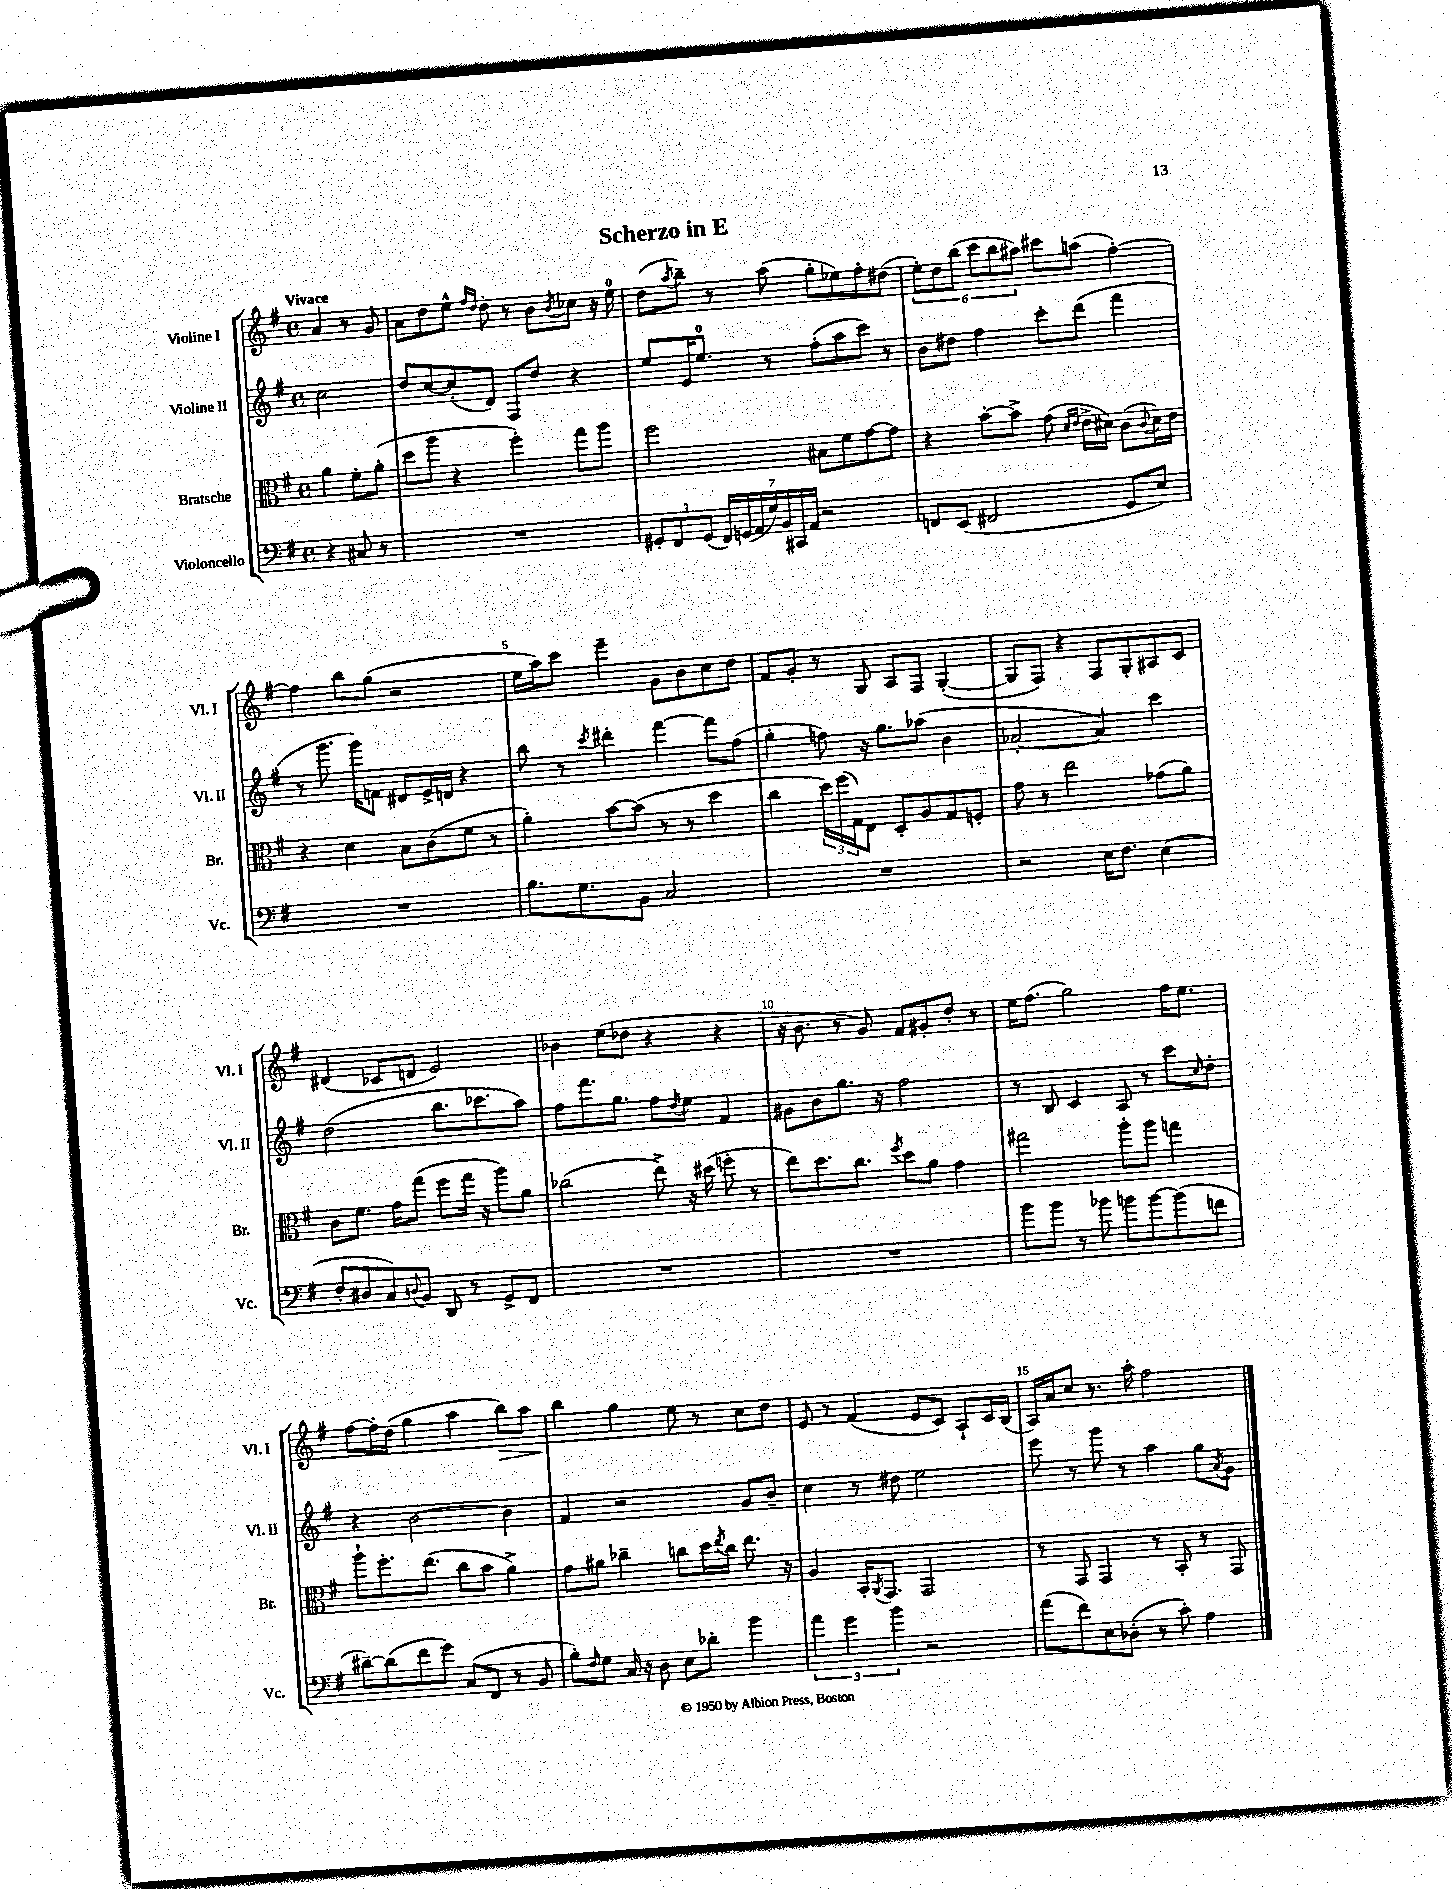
\header { title = "Scherzo in E" }
<<
\new StaffGroup <<
\new Staff = "s0" \with { instrumentName = "Violine I" shortInstrumentName = "Vl. I" } {
    \clef treble \key g \major \defaultTimeSignature \time 4/4 \partial 2 \tempo "Vivace"
    a'4 r8 g'8 |
    a'8 d''8 e''8-^ \grace { fis''16 d''16 } d''8-. r8 b'8 \acciaccatura { b'8 } ces''8 r16 e''16-0 |
    d''8( \acciaccatura { a''8 } b''8--) r8 a''8( g''8-. ees''8) fis''8-. dis''8( |
    \tuplet 6/4 { e''8-.) d''8 b''8( c'''8 b''8 ais''8) } cis'''8 a''8( fis''4~-.) |
    fis''4 b''8 g''8( r2 |
    e''16 a''16) c'''8 e'''4-- g'8 b'8 c''8 d''8 |
    fis'8 g'8-. r8 g8 a8 fis8 g4~-.( |
    g8 fis8) r4 fis8 g8-. ais8 c'8 |
    dis'4( ces'8 d'8 e'2) |
    bes'4 e''8( des''8 r4 r4 |
    r16 b'8. r8 g'8) fis'8 gis'8-. d''8-. r8 |
    e''16 fis''8.( g''2) fis''16 e''8. |
    fis''8~ fis''16-. d''16( g''4 a''4 b''8\>) a''8 |
    b''4\! g''4 e''8 r8 c''8 d''8 |
    e'8 r8 fis'4( e'8 c'8) a8-! c'16 b16( |
    a16) a'16 c''8 r8. a''16-. fis''2 \bar "|." |
}
\new Staff = "s1" \with { instrumentName = "Violine II" shortInstrumentName = "Vl. II" } {
    \clef treble \key g \major \defaultTimeSignature \time 4/4 \partial 2
    c''2 |
    d''8 c''8~ c''8-.( d'8) fis8 d''8 r4 |
    e''8 e'16 e''8.-0 r8 fis''8-.( a''8 c'''8) r8 |
    b'8 dis''8 fis''4 c'''8-. d'''8( fis'''4 |
    r8 g'''8. g'''16) f'8 dis'8 e'16-> d'16 r4 |
    b''8 r8 \acciaccatura { c'''8 } dis'''4-. fis'''4~ fis'''8 fis''8( |
    g''4-. f''8) r16 g''8. aes''8( b'4 |
    aes'2~-. aes'4) c'''4 |
    d''2( b''8. ces'''8. a''8) |
    fis''8 fis'''8. g''8. fis''8 \acciaccatura { d''8 } e''8 fis'4 |
    gis'8 b'8 g''8. r16 fis''2 |
    r8 b8 c'4 a8 r8 c'''8 \grace { c''16 } d''8-. |
    r4 b'2~ b'4 |
    fis'4 r2 g'8 b'8-- |
    c''4 r8 dis''8 e''2 |
    e'''8 r8 g'''8 r8 a''4 g''8 \acciaccatura { a'8 } g'8 \bar "|." |
}
\new Staff = "s2" \with { instrumentName = "Bratsche" shortInstrumentName = "Br." } {
    \clef alto \key g \major \defaultTimeSignature \time 4/4 \partial 2
    a'4 fis'8-. a'8-.( |
    d''8 a''8 r4 fis''4-.) g''8 a''8 |
    fis''2 bis8 fis'8 g'8~ g'8 |
    r4 b'8~-. b'8-> g'8( \grace { d'16 e'16 } e'16-> dis'16) c'8( \appoggiatura { c'8 } dis'16) e'16 |
    r4 d'4 b8 c'8( fis'8 r8 |
    a'4-.) b'8~ b'8( r8 r8 d''4 |
    c''4 \tuplet 3/2 { d''16) fis''16( g16) } e8 d8-. a8 g8 f8-. |
    g'8 r8 e''2 ges'8( a'8) |
    c'8 fis'8. g'16 g''8( fis''8 g''16 r16 a''8) a'8 |
    ces''2( e''8->) r16 dis''16( f''8-. r8 |
    e''8) d''8. c''8. \acciaccatura { fis''8 } d''8 a'8 g'4 |
    gis''2 a''8-. a''8 g''4 |
    a''8-! fis''8.-. e''8.( c''8 b'8 a'4->) |
    g'8 ais'8 ces''4-- c''8 d''16 \acciaccatura { e''8 } c''16 e''8. r16 |
    a4 b,16-. \acciaccatura { a,8 } g,8. g,2 |
    r8 g,8 g,4 r8 b,8-. r8 g,8 \bar "|." |
}
\new Staff = "s3" \with { instrumentName = "Violoncello" shortInstrumentName = "Vc." } {
    \clef bass \key g \major \defaultTimeSignature \time 4/4 \partial 2
    r4 cis8 r8 |
    R1 |
    \tuplet 3/2 { gis,8-. fis,8 gis,8( } \tuplet 7/4 { fis,16) g,16( a,16 g16) b,16 cis,16 a,16 } r2 |
    f,8 e,8( fis,2 g,8 e8) |
    R1 |
    b8. g8. b,8 c2 |
    R1 |
    r2 e16 fis8. e4( |
    fis8-. dis8 c8) \appoggiatura { d8 } b,8 d,8 r8 g,8-> fis,8 |
    R1 |
    R1 |
    b'8 b'8 r8 bes'8 b'8 b'8~ b'8( f'8 |
    dis'8~--) dis'8( fis'8 g'8) c8( fis,8 r8 b,8 |
    b8-.) \grace { fis16 } g8 c16 r16 d8 e8 des'8-. b'4 |
    \tuplet 3/2 { a'4 g'4 b'4 } r2 |
    a'8( fis'8) e8 des8-.( r8 c'8-.) a4 \bar "|." |
}
>>
>>
\layout { \context { \Score \override BarNumber.break-visibility = ##(#f #t #t) barNumberVisibility = #(every-nth-bar-number-visible 5) } }
